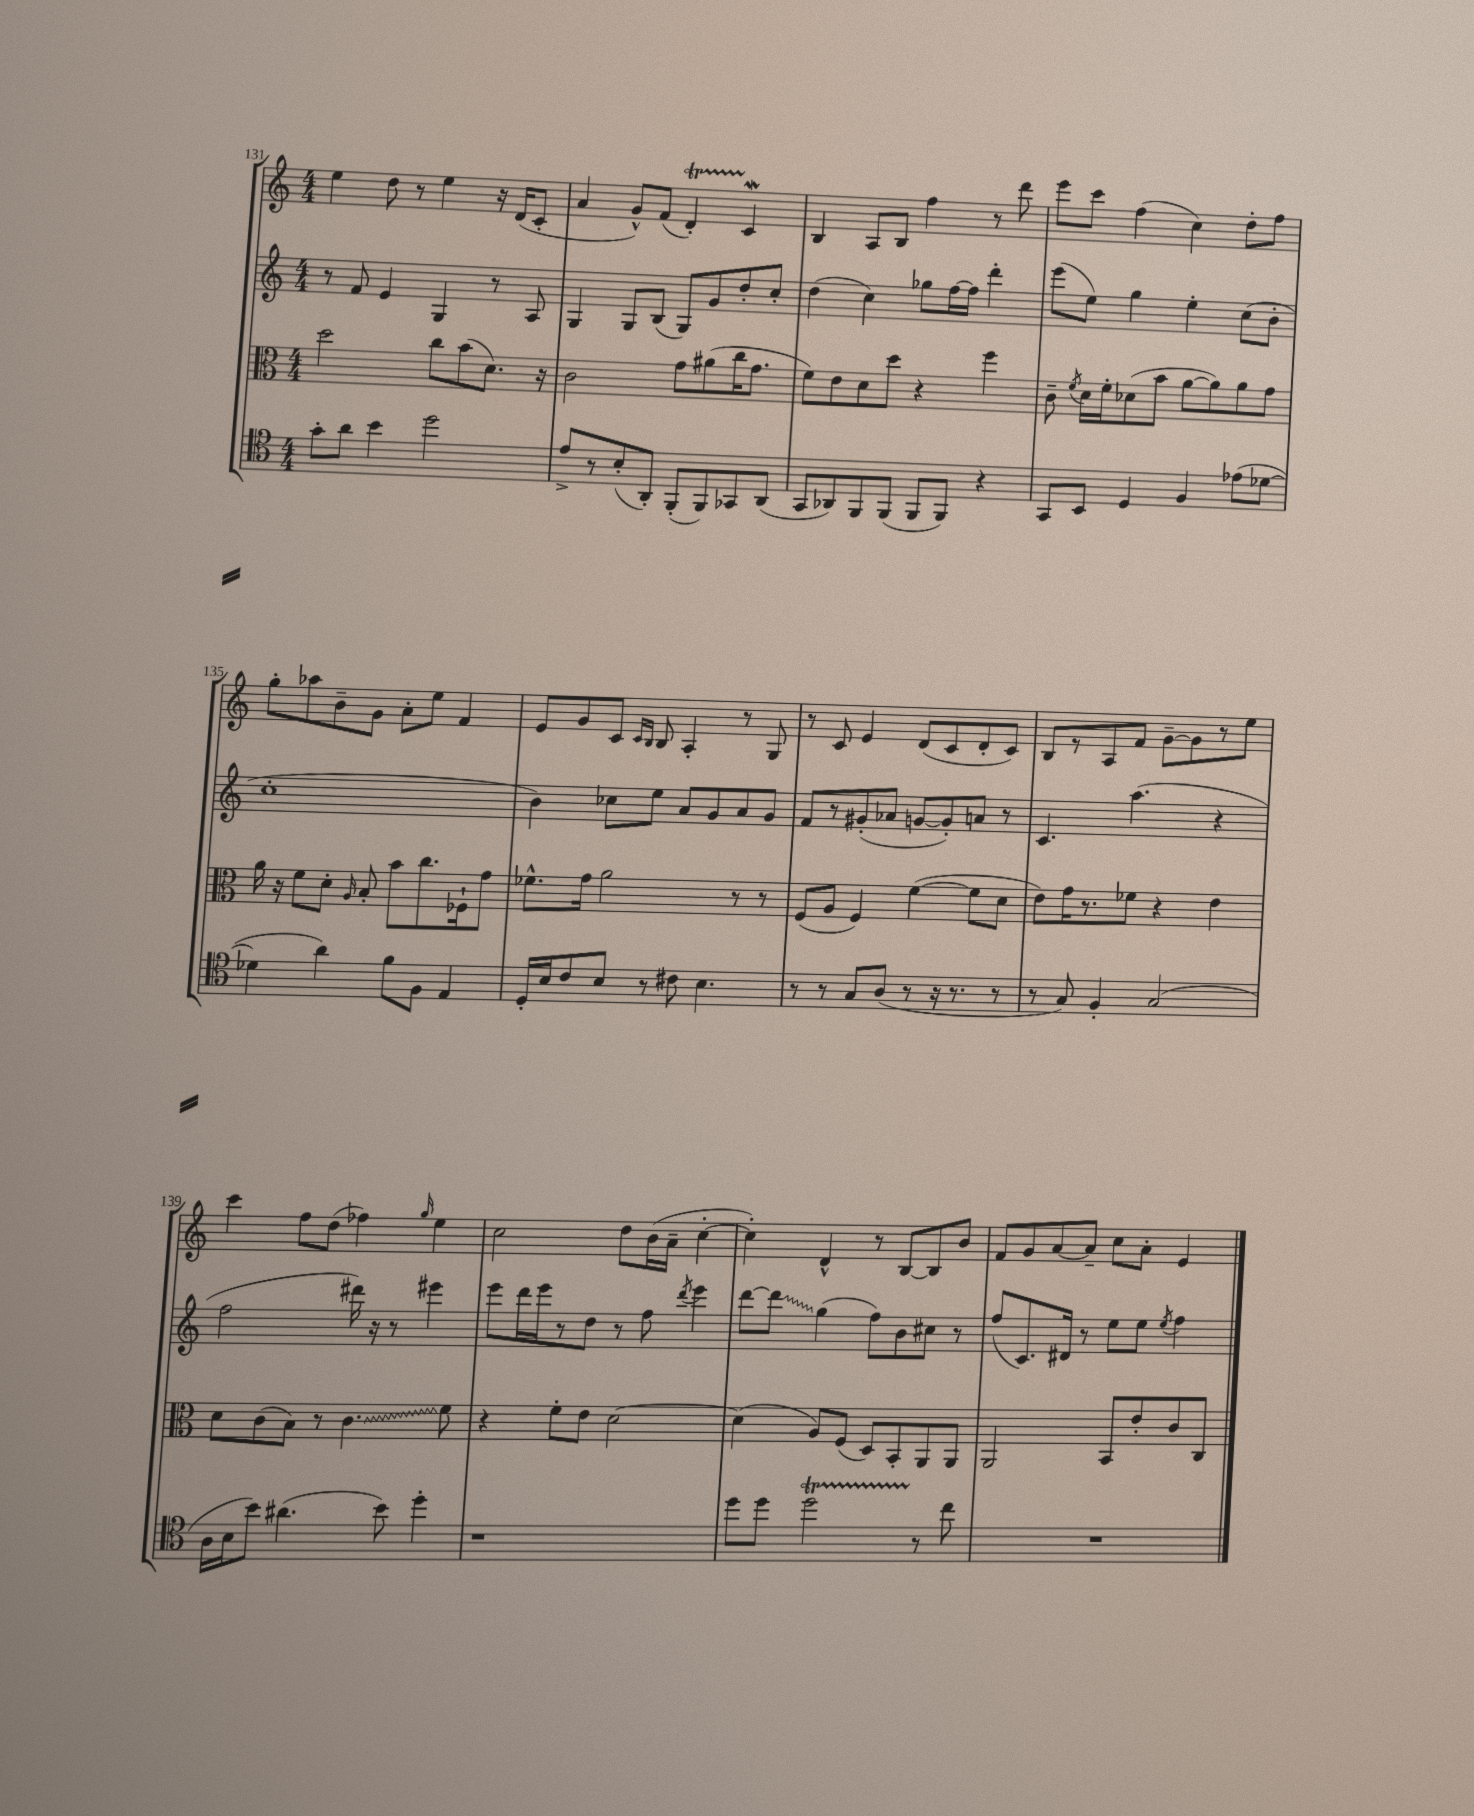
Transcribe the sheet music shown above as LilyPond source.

<<
\new StaffGroup <<
\new Staff = "s0" {
    \clef treble \key c \major \numericTimeSignature \time 4/4
    \autoBeamOff e''4 d''8 r8 e''4 r16 d'16[( c'8]-. |
    a'4 g'8[-^) f'8]( d'4-.\startTrillSpan) c'4\mordent\stopTrillSpan |
    b4 a8[ b8] f''4 r8 d'''8 |
    e'''8[ c'''8] f''4( c''4) d''8[-. f''8] |
    g''8[-. aes''8 b'8-- g'8] a'8[-. e''8] f'4 |
    e'8[ g'8 c'8] \grace { c'16[ b16] } b8 a4-. r8 g8 |
    r8 c'8 e'4 d'8[( c'8 d'8-. c'8]) |
    b8[ r8 a8 f'8] g'8[~-- g'8 r8 e''8] |
    c'''4 f''8[ d''8]( fes''4) \grace { g''16 } e''4 |
    c''2 d''8[ b'16( a'16]-- c''4~-. |
    c''4-.) d'4-^ r8 b8[~ b8 b'8] |
    f'8[ g'8 a'8~ a'8]-- c''8[ a'8]-. e'4 \bar "|." |
}
\new Staff = "s1" {
    \clef treble \key c \major \numericTimeSignature \time 4/4
    \autoBeamOff r8 f'8 e'4 g4 r8 a8 |
    g4 g8[ b8]( g8[) g'8 d''8-. c''8]-. |
    d''4( c''4) ges''8[ f''16~ f''16] d'''4-. |
    e'''8[( e''8]) g''4 e''4-. c''8[( b'8]-. |
    c''1-. |
    b'4) ces''8[ e''8] a'8[ g'8 a'8 g'8] |
    f'8[ r8 gis'8-.( aes'8] g'8[~ g'8-.) a'8] r8 |
    c'4. a''4.( r4 |
    f''2 dis'''16) r16 r8 eis'''4 |
    e'''8[ d'''16 e'''16 r8 d''8] r8 f''8 \acciaccatura { d'''8 } e'''4 |
    d'''8[~ \once \override Glissando.style = #'zigzag d'''8]\glissando g''4( f''8[) b'8 cis''8] r8 |
    f''8[( c'8.) dis'16] r8 e''8[ e''8] \acciaccatura { e''8 } f''4 \bar "|." |
}
\new Staff = "s2" {
    \clef alto \key c \major \numericTimeSignature \time 4/4
    \autoBeamOff d''2 c''8[ b'8( d'8.]) r16 |
    c'2 g'8[ ais'8( c''16 g'8.] |
    f'8[) e'8 d'8 d''8] r4 f''4 |
    c'8-- \acciaccatura { f'8 } d'16[ f'16-. des'8( b'8] a'8[~ a'8) a'8 g'8] |
    a'16 r16 f'8[ d'8]-. \grace { a16 } b8-. b'8[ c''8. fes16-! g'8] |
    fes'8.[-^ g'16] a'2 r8 r8 |
    f8[( a8] f4) f'4~( f'8[ d'8] |
    e'8[) g'16 r8. fes'8] r4 e'4 |
    d'8[ c'8( b8]) r8 \once \override Glissando.style = #'zigzag c'4.\glissando f'8 |
    r4 f'8[-. e'8] d'2~ |
    d'4( a8[) f8]( d8[) b,8-. a,8 a,8] |
    a,2 b,8[ e'8-. c'8 c8] \bar "|." |
}
\new Staff = "s3" {
    \clef tenor \key c \major \numericTimeSignature \time 4/4
    \autoBeamOff g'8[-. a'8] b'4 d''2 |
    e'8[-> r8 b8-.( a,8]-.) f,8[-.( f,8) ges,8 a,8]( |
    g,8[ aes,8) f,8 f,8]( f,8[ f,8]) r4 |
    g,8[ b,8] d4 f4 ees'8[( des'8]~ |
    des'4 a'4) f'8[ f8] e4 |
    d16[-. b16 c'8 b8] r8 cis'8 b4. |
    r8 r8 g8[ a8]( r8 r16 r8. r8 |
    r8 g8) f4-. g2( |
    a16[ b16 b'8]) ais'4.( b'8) d''4-. |
    r1 |
    d''8[ d''8] d''2\startTrillSpan r8\stopTrillSpan c''8 |
    R1 \bar "|." |
}
>>
>>
\layout { \context { \Score currentBarNumber = #131 } }
